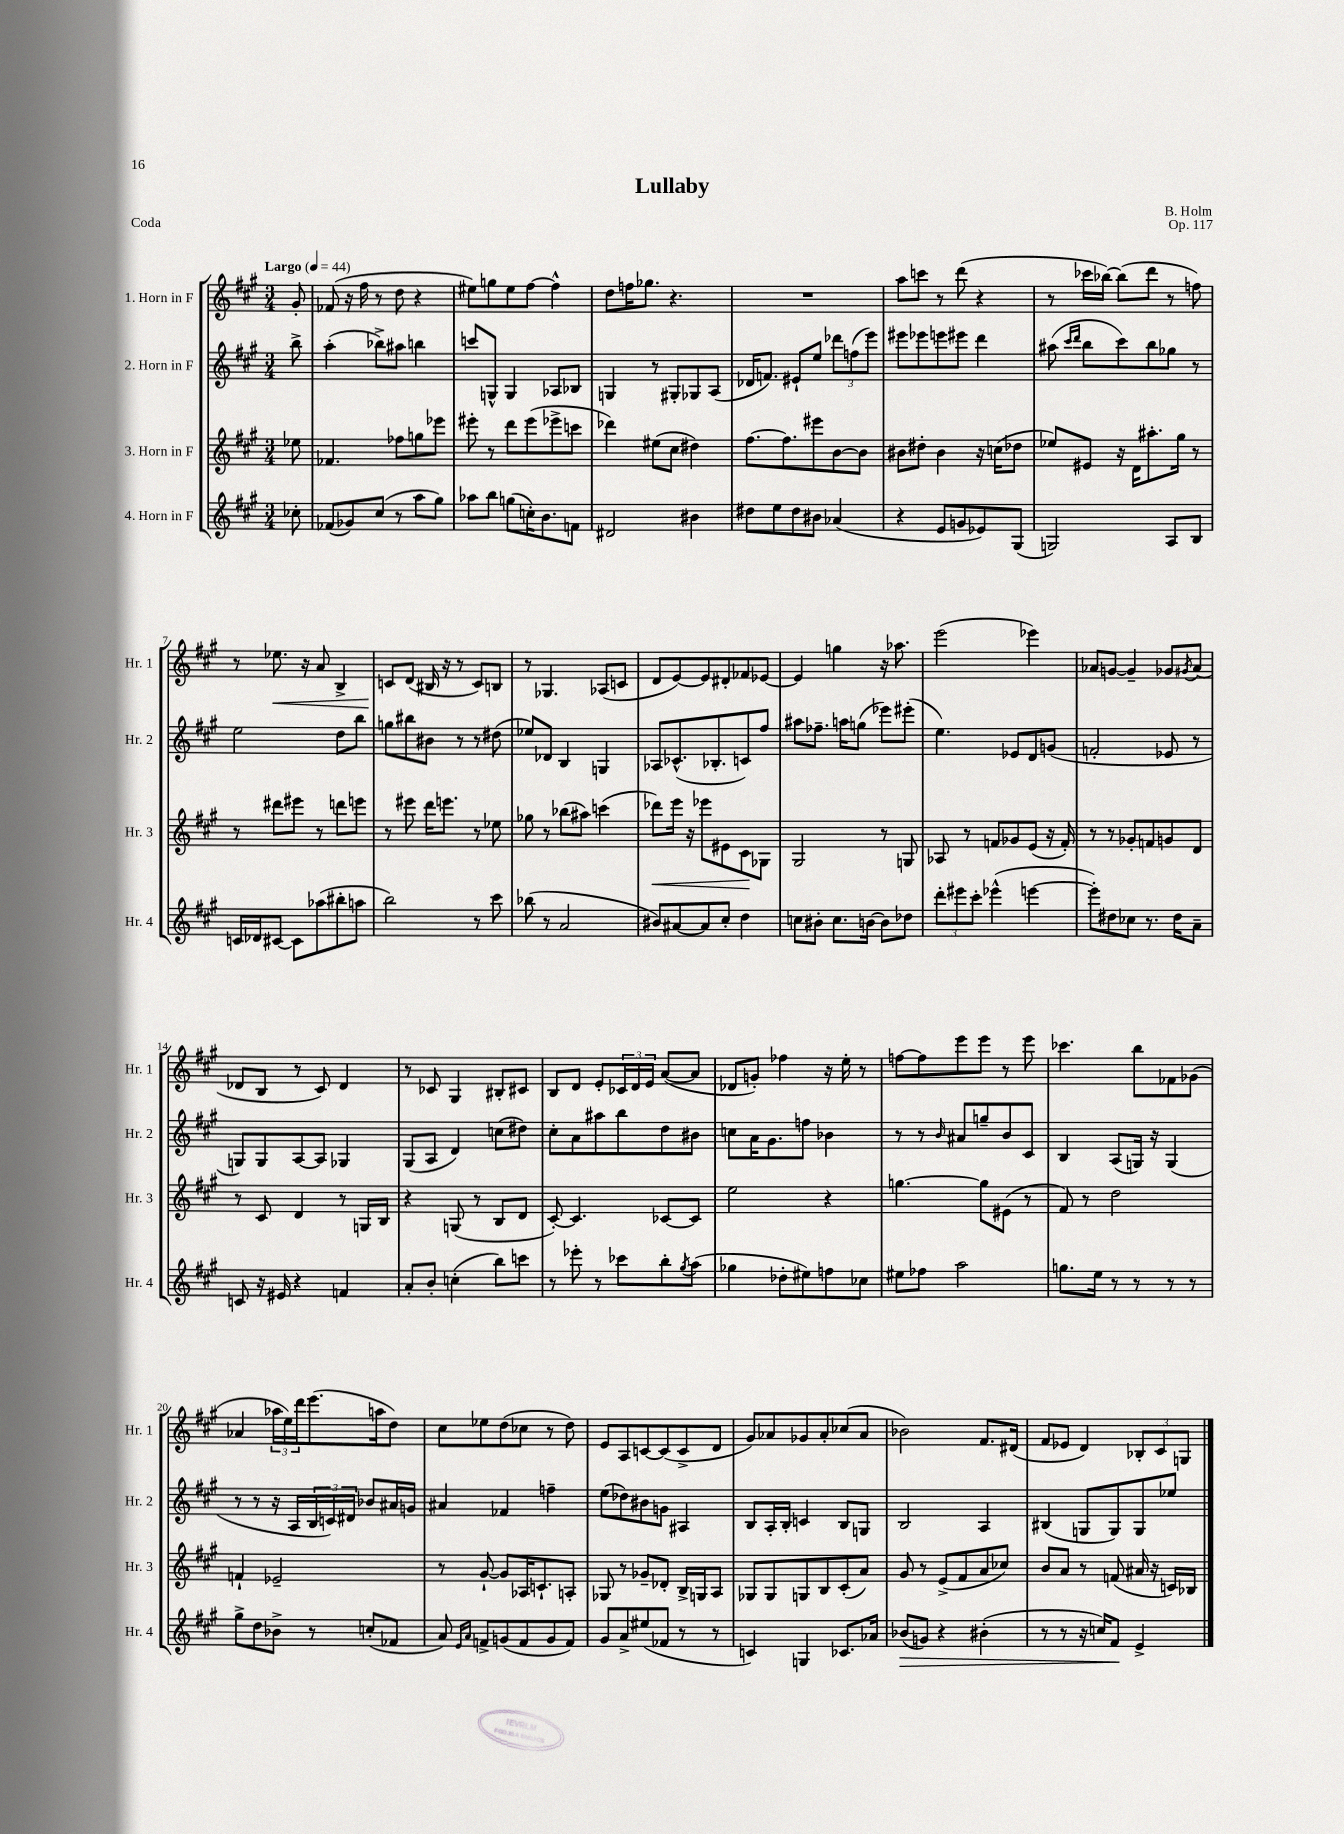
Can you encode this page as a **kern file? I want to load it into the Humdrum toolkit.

**kern	**dynam	**kern	**dynam	**kern	**kern	**dynam
*part4	*part4	*part3	*part3	*part2	*part1	*part1
*staff4	*staff4	*staff3	*staff3	*staff2	*staff1	*staff1
*I"4. Horn in F	*	*I"3. Horn in F	*	*I"2. Horn in F	*I"1. Horn in F	*
*I'Hr. 4	*	*I'Hr. 3	*	*I'Hr. 2	*I'Hr. 1	*
*clefG2	*	*clefG2	*	*clefG2	*clefG2	*
*k[f#c#g#]	*	*k[f#c#g#]	*	*k[f#c#g#]	*k[f#c#g#]	*
*M3/4	*	*M3/4	*	*M3/4	*M3/4	*
*MM44	*	*MM44	*	*MM44	*MM44	*
=	=	=	=	=	=	=
!	!	!	!	!	!LO:TX:a:B:t=Largo	!
8cc-X'\	.	8ee-X\	.	8bb^\	8g#'/	.
=1	=1	=1	=1	=1	=1	=1
(8f-X/L	.	4.f-X/	.	(4aa'\	(8f-X/	.
8g-X/)	.	.	.	.	16r	.
.	.	.	.	.	16ff#\	.
(8cc#/J	.	.	.	8bb-X^\L)	8r	.
8r	.	8ff-X\L	.	8aa#X\J	8dd\	.
8aa\L	.	8ggn\	.	4bbn\	4r	.
8gg#\J)	.	8eee-X\J	.	.	.	.
=2	=2	=2	=2	=2	=2	=2
8aa-X\L	.	8eee#X'\	.	8cccn/L	8ee#X\L)	.
8bb\J	.	8r	.	8Gn^^/J	8ggn\	.
(8ggn\L	.	8ddd\L	.	4G/	8ee#\	.
16ccn'\K)	.	(8eee#\	.	.	[8ff#\J	.
8.b\	.	.	.	.	.	.
.	.	8eee-X^\	.	8A-X/L	4ff#^^\]	.
8fn\J	.	8cccn\J	.	8B-X/J	.	.
=3	=3	=3	=3	=3	=3	=3
2d#X/	.	4ddd-X\)	.	4Gn/	8dd\L	.
.	.	.	.	.	16ffn\K	.
.	.	.	.	.	8.gg-X\J	.
.	.	(8ee#X\L	.	8r	.	.
.	.	8cc#\J	.	8G#X'/L	4.r	.
4b#X\	.	4dd#X\)	.	8G-X/	.	.
.	.	.	.	(8A/J	.	.
=4	=4	=4	=4	=4	=4	=4
8dd#X\L	.	[8.ff#\L	.	16d-X/KL	2.r	.
.	.	.	.	8.fn/J)	.	.
8ee\	.	.	.	.	.	.
.	.	8.ff#\]	.	.	.	.
8dd#\	.	.	.	8e#X`/L	.	.
8b#X\J	.	8eee#X\	.	8ee/J	.	.
(4a-X/	.	[8b\	.	12ddd-X\L	.	.
.	.	.	.	(12ffn\	.	.
.	.	8b\J]	.	.	.	.
.	.	.	.	12eee\J)	.	.
=5	=5	=5	=5	=5	=5	=5
4r	.	8b#X\L	.	8eee#X\L	8aa\L	.
.	.	8dd#X'\J	.	8eee-X\	8cccn\J	.
8e/L	.	4b#\	.	8eeen\	8r	.
8gn/	.	.	.	8eee#X\J	(8ddd\	.
8e-X/)	.	16r	.	4ddd\	4r	.
.	.	(16ccn\KL	.	.	.	.
(8G#/J	.	8dd-X\J	.	.	.	.
=6	=6	=6	=6	=6	=6	=6
2Gn/)	.	8ee-X/L)	.	(8aa#X\	8r	.
.	.	.	.	16qqccc#/LL	.	.
.	.	.	.	16qqddd/JJ	.	.
.	.	8e#X/J	.	8bb\L	16ccc-X\LL	.
.	.	.	.	.	[16bb-X\JJ)	.
.	.	16r	.	8ccc#\)	(8bb-\L]	.
.	.	16d\KL	.	.	.	.
.	.	8.aa#X'\	.	8bb\	8ddd\J	.
8A/L	.	.	.	8gg-X\J	8r	.
.	.	16gg#\Jk	.	.	.	.
8B/J	.	8r	.	8r	8ffn\)	.
!!LO:LB:g=z
=7	=7	=7	=7	=7	=7	=7
16cn/LL	.	8r	.	2ee\	8r	.
16d-X/J	.	.	.	.	.	.
!	!	!	!	!	!	!LO:HP:b
[8c#X/J	.	8ddd#X\L	.	.	8.ee-X\	<
8c#\L]	.	8eee#X\J	.	.	.	.
.	.	.	.	.	16r	.
(8aa-X\	.	8r	.	.	8a/	.
8bb#X'\	.	8dddn\L	.	8dd\L	4B^/	.
8aan\J	.	8eeen\J	.	8bb\J	.	.
=8	=8	=8	=8	=8	=8	=8
2bb\)	.	8r	.	8ggn\L	8cn/L	.
.	.	8eee#X\	.	8bb#X\	(8d/J	[
.	.	16ddd\KL	.	8b#X\J	16B#X/	.
.	.	8.eeen\J	.	.	16r	.
.	.	.	.	8r	8r	.
8r	.	8r	.	8r	8c/L)	.
8ccc#\	.	8ee-X\	.	(8dd#X\	8Bn/J	.
=9	=9	=9	=9	=9	=9	=9
(8bb-X\	.	8gg-X\	.	8ee-X/L)	8r	.
8r	.	8r	.	8d-X/J	4.G-X/	.
2a/	.	(8bb-X\L	.	4B/	.	.
.	.	8aa#X\J)	.	.	.	.
.	.	(4cccn\	.	4Gn/	(8A-X/L	.
.	.	.	.	.	8cn/J	.
=10	=10	=10	=10	=10	=10	=10
!	!	!	!LO:HP:b	!	!	!
8b#X/L)	.	8ddd-X\L)	<	8A-X/L	8d/L	.
[8a#X/	.	16eee\Jk	.	(8.c-X^^/	[8e/)	.
.	.	16r	.	.	.	.
8a#/]	.	8eee-X\L	.	.	8e/]	.
.	.	.	.	8.B-X'/	.	.
8cc#'/J	.	8e#X\	.	.	8d#X'/	.
4dd\	.	8c#\	.	8cn/)	8f-X/	.
.	.	8G-X\J	[	8ff#/J	[8e-X/J	.
=11	=11	=11	=11	=11	=11	=11
8ccn\L	.	2G#/	.	8aa#X\L	4e-/]	.
8b#X'\J	.	.	.	8.ff-X~\J	.	.
8.cc\L	.	.	.	.	4ggn\	.
.	.	.	.	16aan\KL	.	.
.	.	.	.	(8ggn\J	.	.
[16bn\Jk	.	.	.	.	.	.
8b\L]	.	8r	.	8eee-X\L)	16r	.
.	.	.	.	.	8.aa-X\	.
8dd-X\J	.	8Gn/	.	(8eee#X'\J	.	.
=12	=12	=12	=12	=12	=12	=12
12ddd'\L	.	8A-X/	.	4.ee\)	(2eee\	.
12eee#X\	.	.	.	.	.	.
.	.	8r	.	.	.	.
12ccc#'\J	.	.	.	.	.	.
(4eee-X^^\	.	8fn/L	.	.	.	.
.	.	8g-X/	.	8e-X/L	.	.
[4eeen\	.	(8e/J	.	8d/	4eee-X\)	.
.	.	16r	.	(8gn/J	.	.
.	.	16f'/)	.	.	.	.
=13	=13	=13	=13	=13	=13	=13
8eee'\L])	.	8r	.	2fn'/	8a-X/L	.
8dd#X\	.	8r	.	.	[8gn/J	.
8cc-X\J	.	8g-X'/L	.	.	4g~/]	.
8.r	.	8fn/	.	.	.	.
.	.	8gn/	.	8e-X/	8g-X/L	.
16dd#\KL	.	.	.	.	.	.
.	.	.	.	.	8qg#X/	.
8a~\J	.	8d/J	.	8r	(8a-/J	.
!!LO:LB:g=z
=14	=14	=14	=14	=14	=14	=14
8cn/	.	8r	.	8Gn/L)	8d-X/L	.
16r	.	8c#/	.	8G/	8B/J	.
16e#X/	.	.	.	.	.	.
4r	.	4d/	.	[8A/	8r	.
.	.	.	.	8A/J]	8c#/)	.
4fn/	.	8r	.	4G-X/	4d-/	.
.	.	16Gn/LL	.	.	.	.
.	.	16B/JJ	.	.	.	.
=15	=15	=15	=15	=15	=15	=15
8a'/L	.	4r	.	(8G#/L	8r	.
8b'/J	.	.	.	8A/J	8c-X/	.
(4ccn'\	.	(8Gn/	.	4d/)	4G#/	.
.	.	8r	.	.	.	.
8bb\L)	.	8B/L	.	(8ccn\L	8B#X'/L	.
8cccn\J	.	8d/J	.	8dd#X\J)	8c#X/J	.
=16	=16	=16	=16	=16	=16	=16
8r	.	[8c#'/)	.	8cc#'\L	8B/L	.
8eee-X'\	.	4.c#/]	.	8a\	8d/J	.
8r	.	.	.	8aa#X\	8e'/L	.
8ccc-X\L	.	.	.	8bb\	24c-X/L	.
.	.	.	.	.	24d/	.
.	.	.	.	.	24e/JJ	.
8bb'\	.	[8c-X/L	.	8dd\	([8a/L	.
8qgg#/	.	.	.	.	.	.
(8aa\J	.	8c-/J]	.	8b#X\J	8a/J]	.
=17	=17	=17	=17	=17	=17	=17
4gg-X\	.	2ee\	.	8ccn\L	8d-X/L	.
.	.	.	.	16a\K	8gn'/J)	.
.	.	.	.	8.g#\	.	.
8dd-X'\L	.	.	.	.	4ff-X\	.
8ee#X\)	.	.	.	8ffn\J	.	.
8ffn\	.	4r	.	4b-X\	16r	.
.	.	.	.	.	16ee'\	.
8cc-X\J	.	.	.	.	8r	.
=18	=18	=18	=18	=18	=18	=18
8ee#X\L	.	[4.ggn\	.	8r	[8ffn\L	.
8ff-X\J	.	.	.	8r	8ff\]	.
.	.	.	.	16qqb/	.	.
2aa\	.	.	.	8a#X/L	8eee\	.
.	.	8gg\L]	.	8ggn~/	8eee\J	.
.	.	(8e#X\J	.	8b/	8r	.
.	.	8r	.	8c#/J	8eee\	.
=19	=19	=19	=19	=19	=19	=19
8.ggn\L	.	8f#/)	.	4B/	4.ccc-X\	.
.	.	8r	.	.	.	.
16ee\Jk	.	.	.	.	.	.
8r	.	2dd\	.	(8A/L	.	.
8r	.	.	.	16Gn/Jk)	8bb\L	.
.	.	.	.	16r	.	.
8r	.	.	.	(4G/	8f-X\	.
8r	.	.	.	.	(8g-X\J	.
!!LO:LB:g=z
=20	=20	=20	=20	=20	=20	=20
8gg#^\L	.	4fn`/	.	8r	4a-X/	.
8dd\	.	.	.	8r	.	.
8b-X^\J	.	2e-X~/	.	16r	24aa-X\LL	.
.	.	.	.	.	24ee\)	.
.	.	.	.	16A/LL	.	.
.	.	.	.	.	24ddd\J	.
8r	.	.	.	24B/	(8.eee\	.
.	.	.	.	24cn/)	.	.
.	.	.	.	24d#X/JJ	.	.
(8ccn'/L	.	.	.	8b-X/L	.	.
.	.	.	.	.	16aan\k	.
8f-X/J	.	.	.	16a#X/L	8dd\J)	.
.	.	.	.	16gn/JJ	.	.
=21	=21	=21	=21	=21	=21	=21
8a/)	.	8r	.	4a#X/	8cc#\L	.
16qqe/LL	.	.	.	.	.	.
16qqa/JJ	.	.	.	.	.	.
8fn^/L	.	[8g#`/	.	.	8ee-X\	.
(8gn/	.	8g#/L]	.	4f-X/	(8dd\	.
8f/	.	16A-X/K	.	.	8cc-X\J	.
.	.	8.cn`/	.	.	.	.
8g/	.	.	.	4ffn~\	8r	.
8f/J)	.	8An'/J	.	.	8dd\)	.
=22	=22	=22	=22	=22	=22	=22
8g#/L	.	8G-X/	.	(8ee\L	8e/L	.
8a^/	.	8r	.	8dd-X\)	8A/	.
(8ee#X/	.	8g-X~/L	.	8b#X\	[8cn/	.
8f-X/J	.	8d-X'/J	.	8gn\J	(8c/]	.
8r	.	16B^/LL	.	4A#X/	8c^/	.
.	.	16Gn/J	.	.	.	.
8r	.	8A/J	.	.	8d/J	.
=23	=23	=23	=23	=23	=23	=23
4cn/)	.	8G-X/L	.	8B/L	8g#/L)	.
.	.	8G-/	.	16A'/L	8a-X/	.
.	.	.	.	16B'/JJ	.	.
4Gn/	.	8Gn/	.	4cn/	8g-X/	.
.	.	8B/	.	.	8a-'/	.
8.c-X/L	.	(8c#'/	.	8B/L	(8cc-X/	.
.	.	8a/J)	.	8Gn/J	8a-/J	.
16a-X/Jk	.	.	.	.	.	.
=24	=24	=24	=24	=24	=24	=24
!	!LO:HP:b	!	!	!	!	!
(8b-X/L	>	8g#/	.	2B/	2b-X\)	.
8gn/J)	.	8r	.	.	.	.
4r	.	(8e^/L	.	.	.	.
.	.	8f#/	.	.	.	.
(4b#X'\	.	8a/	.	4A/	8.f#/L	.
.	.	8cc-X/J)	.	.	.	.
.	.	.	.	.	(16d#X/Jk	.
=25	=25	=25	=25	=25	=25	=25
8r	.	8b/L	.	(4B#X/	8f#/L	.
8r	.	8a/J	.	.	8e-X/J	.
16r	.	8r	.	8Gn/L	4d/)	.
16ccn/KL)	.	.	.	.	.	.
8f#/J	.	(8fn/	.	8G/)	.	.
4e^/	]	16a#X/	.	8G/	12B-X'/L	.
.	.	16r	.	.	.	.
.	.	.	.	.	12c#/	.
.	.	16cn/LL)	.	8ee-X/J	.	.
.	.	.	.	.	12Gn/J	.
.	.	16B-X/JJ	.	.	.	.
==	==	==	==	==	==	==
*-	*-	*-	*-	*-	*-	*-
